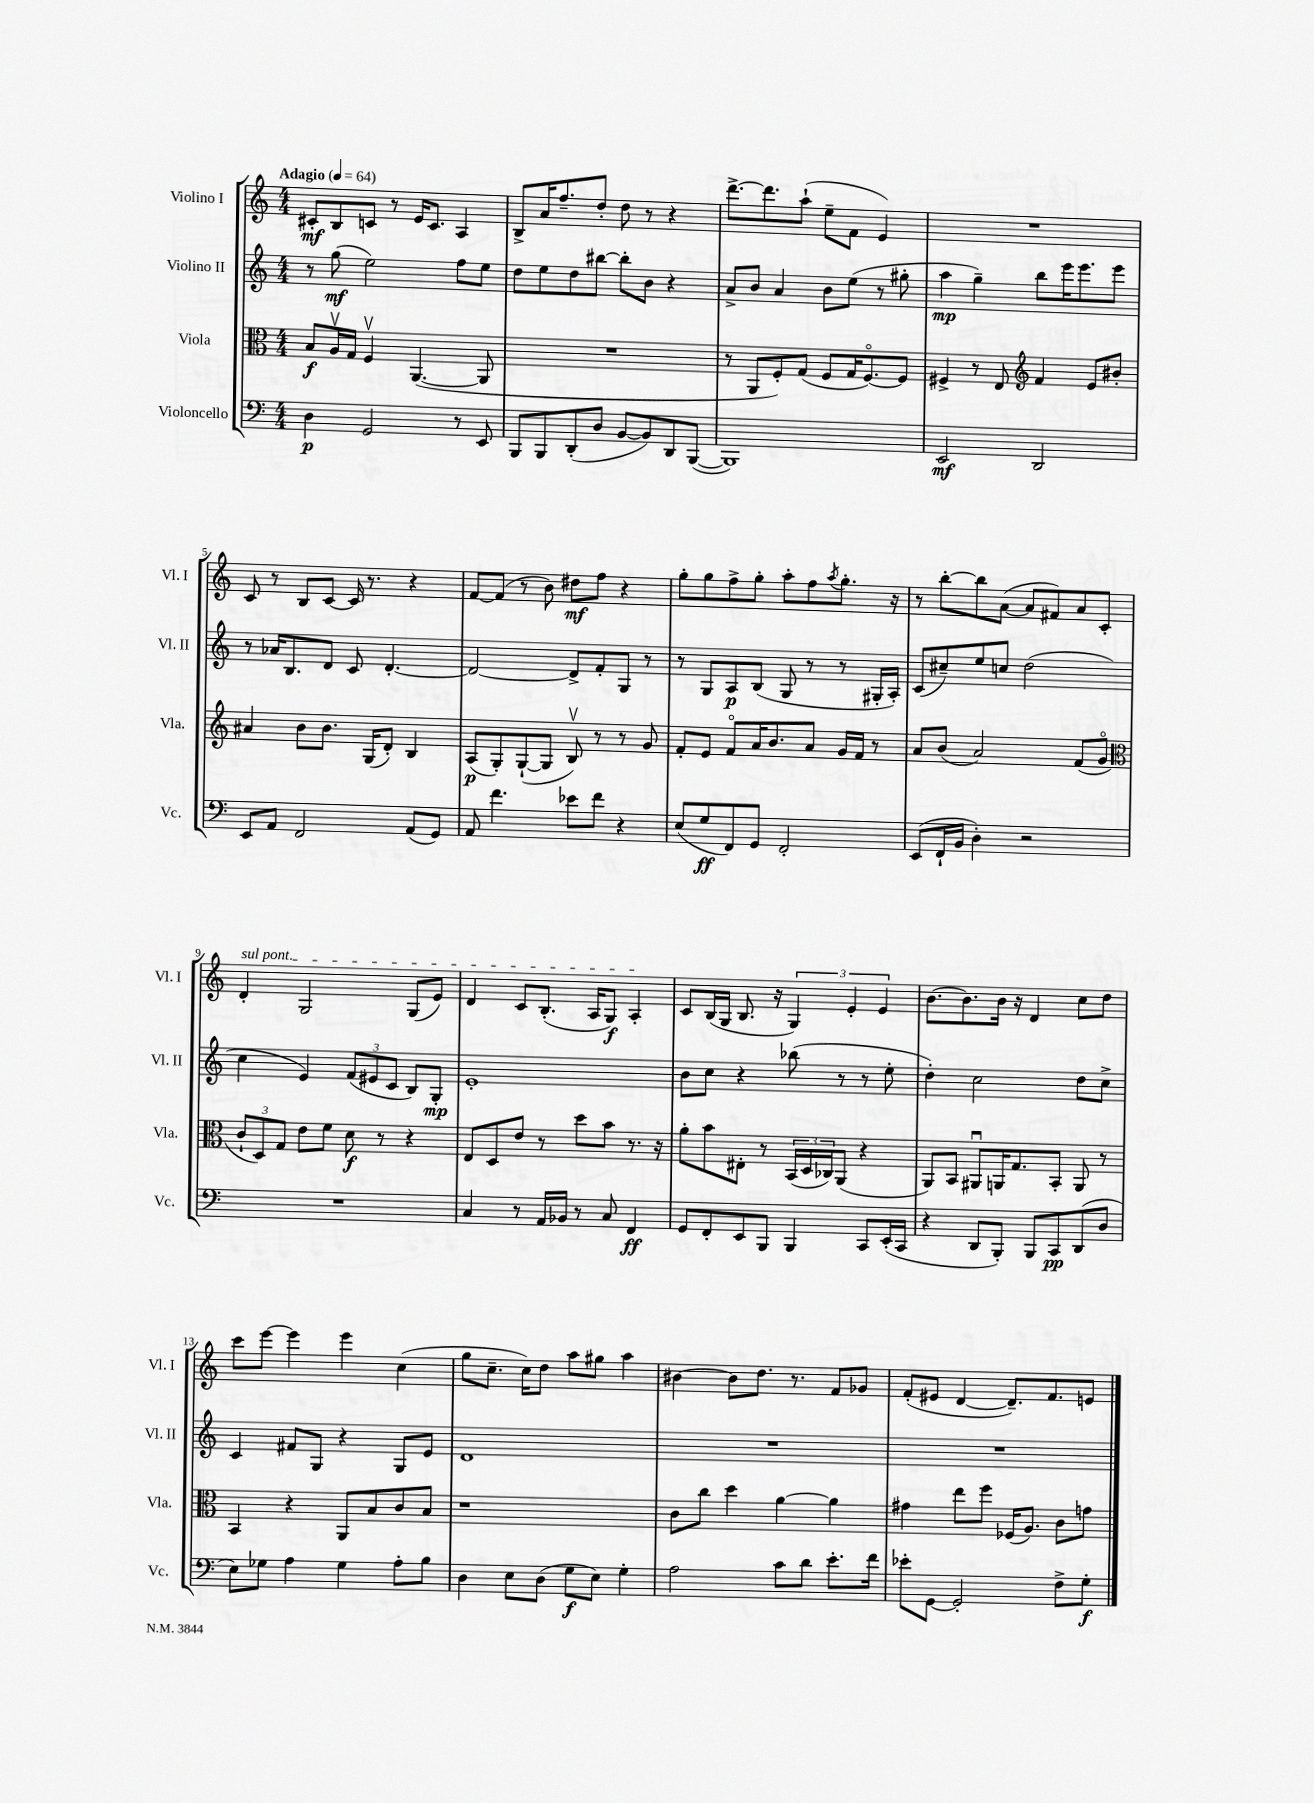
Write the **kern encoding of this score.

**kern	**dynam	**kern	**dynam	**kern	**dynam	**kern	**dynam
*part4	*part4	*part3	*part3	*part2	*part2	*part1	*part1
*staff4	*staff4	*staff3	*staff3	*staff2	*staff2	*staff1	*staff1
*I"Violoncello	*	*I"Viola	*	*I"Violino II	*	*I"Violino I	*
*I'Vc.	*	*I'Vla.	*	*I'Vl. II	*	*I'Vl. I	*
*clefF4	*	*clefC3	*	*clefG2	*	*clefG2	*
*k[]	*	*k[]	*	*k[]	*	*k[]	*
*M4/4	*	*M4/4	*	*M4/4	*	*M4/4	*
*MM64	*	*MM64	*	*MM64	*	*MM64	*
=1	=1	=1	=1	=1	=1	=1	=1
!	!	!	!	!	!	!LO:TX:a:B:t=Adagio	!
4D\	p	8B/L	f	8r	.	8c#X'/L	mf
.	.	16Av/L	.	(8gg\	mf	8B/	.
.	.	16G/JJ	.	.	.	.	.
2GG/	.	4Fv/	.	2ee\)	.	8cn/J	.
.	.	.	.	.	.	8r	.
.	.	([4.AA/	.	.	.	16e/KL	.
.	.	.	.	.	.	8.c/J	.
8r	.	.	.	8ff\L	.	4A/	.
8EE/	.	8AA/]	.	8ee\J	.	.	.
=2	=2	=2	=2	=2	=2	=2	=2
8BBB/L	.	1r	.	8dd\L	.	8B^/L	.
8BBB/	.	.	.	8ee\	.	16a/K	.
.	.	.	.	.	.	8.ff~/	.
(8DD'/	.	.	.	8dd\	.	.	.
8D/J	.	.	.	[8bb#X\J	.	8dd'/J	.
[8BB/L	.	.	.	8bb#'\L]	.	8dd\	.
8BB/])	.	.	.	8b\J	.	8r	.
8DD/	.	.	.	4r	.	4r	.
([8BBB/J	.	.	.	.	.	.	.
=3	=3	=3	=3	=3	=3	=3	=3
1BBB])	.	8r	.	8a^/L	.	[8.ddd^\L	.
.	.	8AA/L	.	8b/J	.	.	.
.	.	.	.	.	.	8.ddd\]	.
.	.	8F'/)	.	4a/	.	.	.
.	.	(8G/J	.	.	.	(8aa`\J	.
.	.	8F/L	.	8b\L	.	8ee~\L	.
.	.	16G/K	.	(8ee\J	.	8f\J	.
.	.	[8.F/)	.	.	.	.	.
.	.	.	.	8r	.	4e/)	.
.	.	8F/J]	.	8gg#X'\	.	.	.
=4	=4	=4	=4	=4	=4	=4	=4
2EE/	mf	4F#X^/	.	4aa\	mp	1r	.
.	.	8r	.	4gg~\)	.	.	.
.	.	8E/	.	.	.	.	.
*	*	*clefG2	*	*	*	*	*
2DD/	.	4f/	.	8bb\L	.	.	.
.	.	.	.	16eee\K	.	.	.
.	.	.	.	8.eee\	.	.	.
.	.	8e/L	.	.	.	.	.
.	.	8b#X'/J	.	8eee\J	.	.	.
!!LO:LB:g=z
=5	=5	=5	=5	=5	=5	=5	=5
8EE/L	.	4a#X/	.	8r	.	8c/	.
8AA/J	.	.	.	16a-X/KL	.	8r	.
.	.	.	.	8.B/	.	.	.
2FF/	.	8b\L	.	.	.	8B/L	.
.	.	8.b\J	.	8d/J	.	[8c/J	.
.	.	.	.	8c/	.	16c/]	.
.	.	(16G/KL	.	.	.	8.r	.
.	.	8d'/J)	.	[4.d'/	.	.	.
(8AA/L	.	4B/	.	.	.	4r	.
8GG/J)	.	.	.	.	.	.	.
=6	=6	=6	=6	=6	=6	=6	=6
8AA/	.	(8A/L	p	2d/_	.	[8f/L	.
4.f\	.	8G'/)	.	.	.	(8f/J]	.
.	.	([8G`/	.	.	.	8r	.
.	.	8G/J]	.	.	.	8b\)	.
8e-X\L	.	8Bv/)	.	8d^/L]	.	8dd#X\L	mf
8f\J	.	8r	.	8f'/	.	8ff\J	.
4r	.	8r	.	8G/J	.	4r	.
.	.	8g/	.	8r	.	.	.
=7	=7	=7	=7	=7	=7	=7	=7
(8E/L	.	8f'/L	.	8r	.	8gg'\L	.
8G/	ff	8e/J	.	8G/L	.	8gg\	.
8FF/)	.	8f/L	.	8A/	p	8ff^\	.
8GG/J	.	16a/K	.	(8B/J	.	8gg'\J	.
.	.	8.b/	.	.	.	.	.
2FF'/	.	.	.	8G/	.	8aa'\L	.
.	.	8a/J	.	8r	.	8ff\	.
.	.	.	.	.	.	8qaa/	.
.	.	16g/LL	.	8r	.	8.gg'\J	.
.	.	16f/JJ	.	.	.	.	.
.	.	8r	.	16G#X'/LL	.	.	.
.	.	.	.	16A'/JJ)	.	16r	.
=8	=8	=8	=8	=8	=8	=8	=8
(8EE/L	.	8a/L	.	(8c/L	.	8r	.
16FF`/L	.	(8b/J	.	8cc#X~/)	.	[8bb'\L	.
16BB/JJ	.	.	.	.	.	.	.
4D'\)	.	2a/)	.	8ee/	.	8bb\]	.
.	.	.	.	8ccn/J	.	([8a\J	.
2r	.	.	.	(2dd\	.	8a/L]	.
.	.	.	.	.	.	8f#X/)	.
.	.	(8f/L	.	.	.	8a/	.
.	.	8g/J	.	.	.	8c'/J	.
!!LO:LB:g=z
=9	=9	=9	=9	=9	=9	=9	=9
*	*	*clefC3	*	*	*	*	*
!	!	!	!	!	!	!LO:TX:a:i:t=sul pont.	!
1r	.	12c`/L	.	4cc\	.	4d'/	.
.	.	12D/)	.	.	.	.	.
.	.	12G/J	.	.	.	.	.
.	.	8e\L	.	4e/)	.	2G/	.
.	.	8f\J	.	.	.	.	.
.	.	8d\	f	(12f/L	.	.	.
.	.	.	.	12e#X/	.	.	.
.	.	8r	.	.	.	.	.
.	.	.	.	12c/J	.	.	.
.	.	4r	.	8B/L)	.	(8G/L	.
.	.	.	.	8G'/J	mp	8e/J)	.
=10	=10	=10	=10	=10	=10	=10	=10
4C/	.	8E/L	.	1e'	.	4d/	.
.	.	8D/	.	.	.	.	.
8r	.	8e/J	.	.	.	8c/L	.
16AA/LL	.	8r	.	.	.	(8.B'/J	.
16BB-X/JJ	.	.	.	.	.	.	.
8r	.	8dd\L	.	.	.	.	.
.	.	.	.	.	.	16A/KL	.
8C/	.	8b\J	.	.	.	8G/J)	f
4FF/	ff	8.r	.	.	.	4A'/	.
.	.	16r	.	.	.	.	.
=11	=11	=11	=11	=11	=11	=11	=11
8GG/L	.	8a'\L	.	8b\L	.	8c/L	.
8FF'/	.	8b\	.	8cc\J	.	(16B/L	.
.	.	.	.	.	.	16G/JJ	.
8EE/	.	8E#X'\J	.	4r	.	8.B/	.
8BBB/J	.	8r	.	.	.	.	.
.	.	.	.	.	.	16r	.
4BBB/	.	(24BB/LL	.	(8bb-X\	.	6G/)	.
.	.	24D/	.	.	.	.	.
.	.	24C-X/J)	.	.	.	.	.
.	.	(8AA/J	.	8r	.	.	.
.	.	.	.	.	.	6e'/	.
8CC/L	.	4r	.	8r	.	.	.
.	.	.	.	.	.	6e/	.
(16EE'/L	.	.	.	8ee'\	.	.	.
16CC/JJ	.	.	.	.	.	.	.
=12	=12	=12	=12	=12	=12	=12	=12
4r	.	8AA/L)	.	4dd'\)	.	[8.b\L	.
.	.	8BB/J	.	.	.	.	.
.	.	.	.	.	.	8.b\]	.
8DD/L	.	8AA#Xu/L	.	2cc\	.	.	.
8BBB'/J)	.	16AAn/K	.	.	.	16b\Jk	.
.	.	8.G/	.	.	.	16r	.
8BBB/L	.	.	.	.	.	4d/	.
8CC/	pp	8BB'/J	.	.	.	.	.
(8DD/	.	8AA/	.	8dd\L	.	8cc\L	.
8D/J	.	8r	.	8cc^\J	.	8dd\J	.
!!LO:LB:g=z
=13	=13	=13	=13	=13	=13	=13	=13
8E\L)	.	4BB/	.	4c/	.	8ccc\L	.
8G-X\J	.	.	.	.	.	[8eee\J	.
4A\	.	4r	.	8f#X/L	.	4eee\]	.
.	.	.	.	8G/J	.	.	.
4G-\	.	8AA/L	.	4r	.	4eee\	.
.	.	8B/	.	.	.	.	.
8A'\L	.	8c/	.	8G/L	.	(4cc\	.
8B\J	.	8B/J	.	8e/J	.	.	.
=14	=14	=14	=14	=14	=14	=14	=14
4D\	.	1r	.	1d	.	8gg\L	.
.	.	.	.	.	.	8.cc~\J	.
8E\L	.	.	.	.	.	.	.
.	.	.	.	.	.	16cc\KL)	.
(8D\J	.	.	.	.	.	8dd\J	.
8G\L	f	.	.	.	.	8aa\L	.
8E\J)	.	.	.	.	.	8gg#X\J	.
4G'\	.	.	.	.	.	4aa\	.
=15	=15	=15	=15	=15	=15	=15	=15
2A\	.	8c\L	.	1r	.	[4b#X\	.
.	.	8cc\J	.	.	.	.	.
.	.	4dd\	.	.	.	8b#\L]	.
.	.	.	.	.	.	8.dd\J	.
8c\L	.	[4a\	.	.	.	.	.
.	.	.	.	.	.	8.r	.
8d\J	.	.	.	.	.	.	.
8.e'\L	.	4a\]	.	.	.	8f/L	.
.	.	.	.	.	.	8g-X/J	.
16f\Jk	.	.	.	.	.	.	.
=16	=16	=16	=16	=16	=16	=16	=16
8e-X'\L	.	4g#X\	.	1r	.	(8f'/L	.
[8GG\J	.	.	.	.	.	8e#X/J	.
2GG'/]	.	8ee\L	.	.	.	[4d/	.
.	.	8ff\J	.	.	.	.	.
.	.	(16F-X/KL	.	.	.	8.d~/L])	.
.	.	8.A/J)	.	.	.	.	.
.	.	.	.	.	.	8.f/	.
8F^\L	.	8c\L	.	.	.	.	.
8G'\J	f	8gn\J	.	.	.	8en/J	.
==	==	==	==	==	==	==	==
*-	*-	*-	*-	*-	*-	*-	*-
